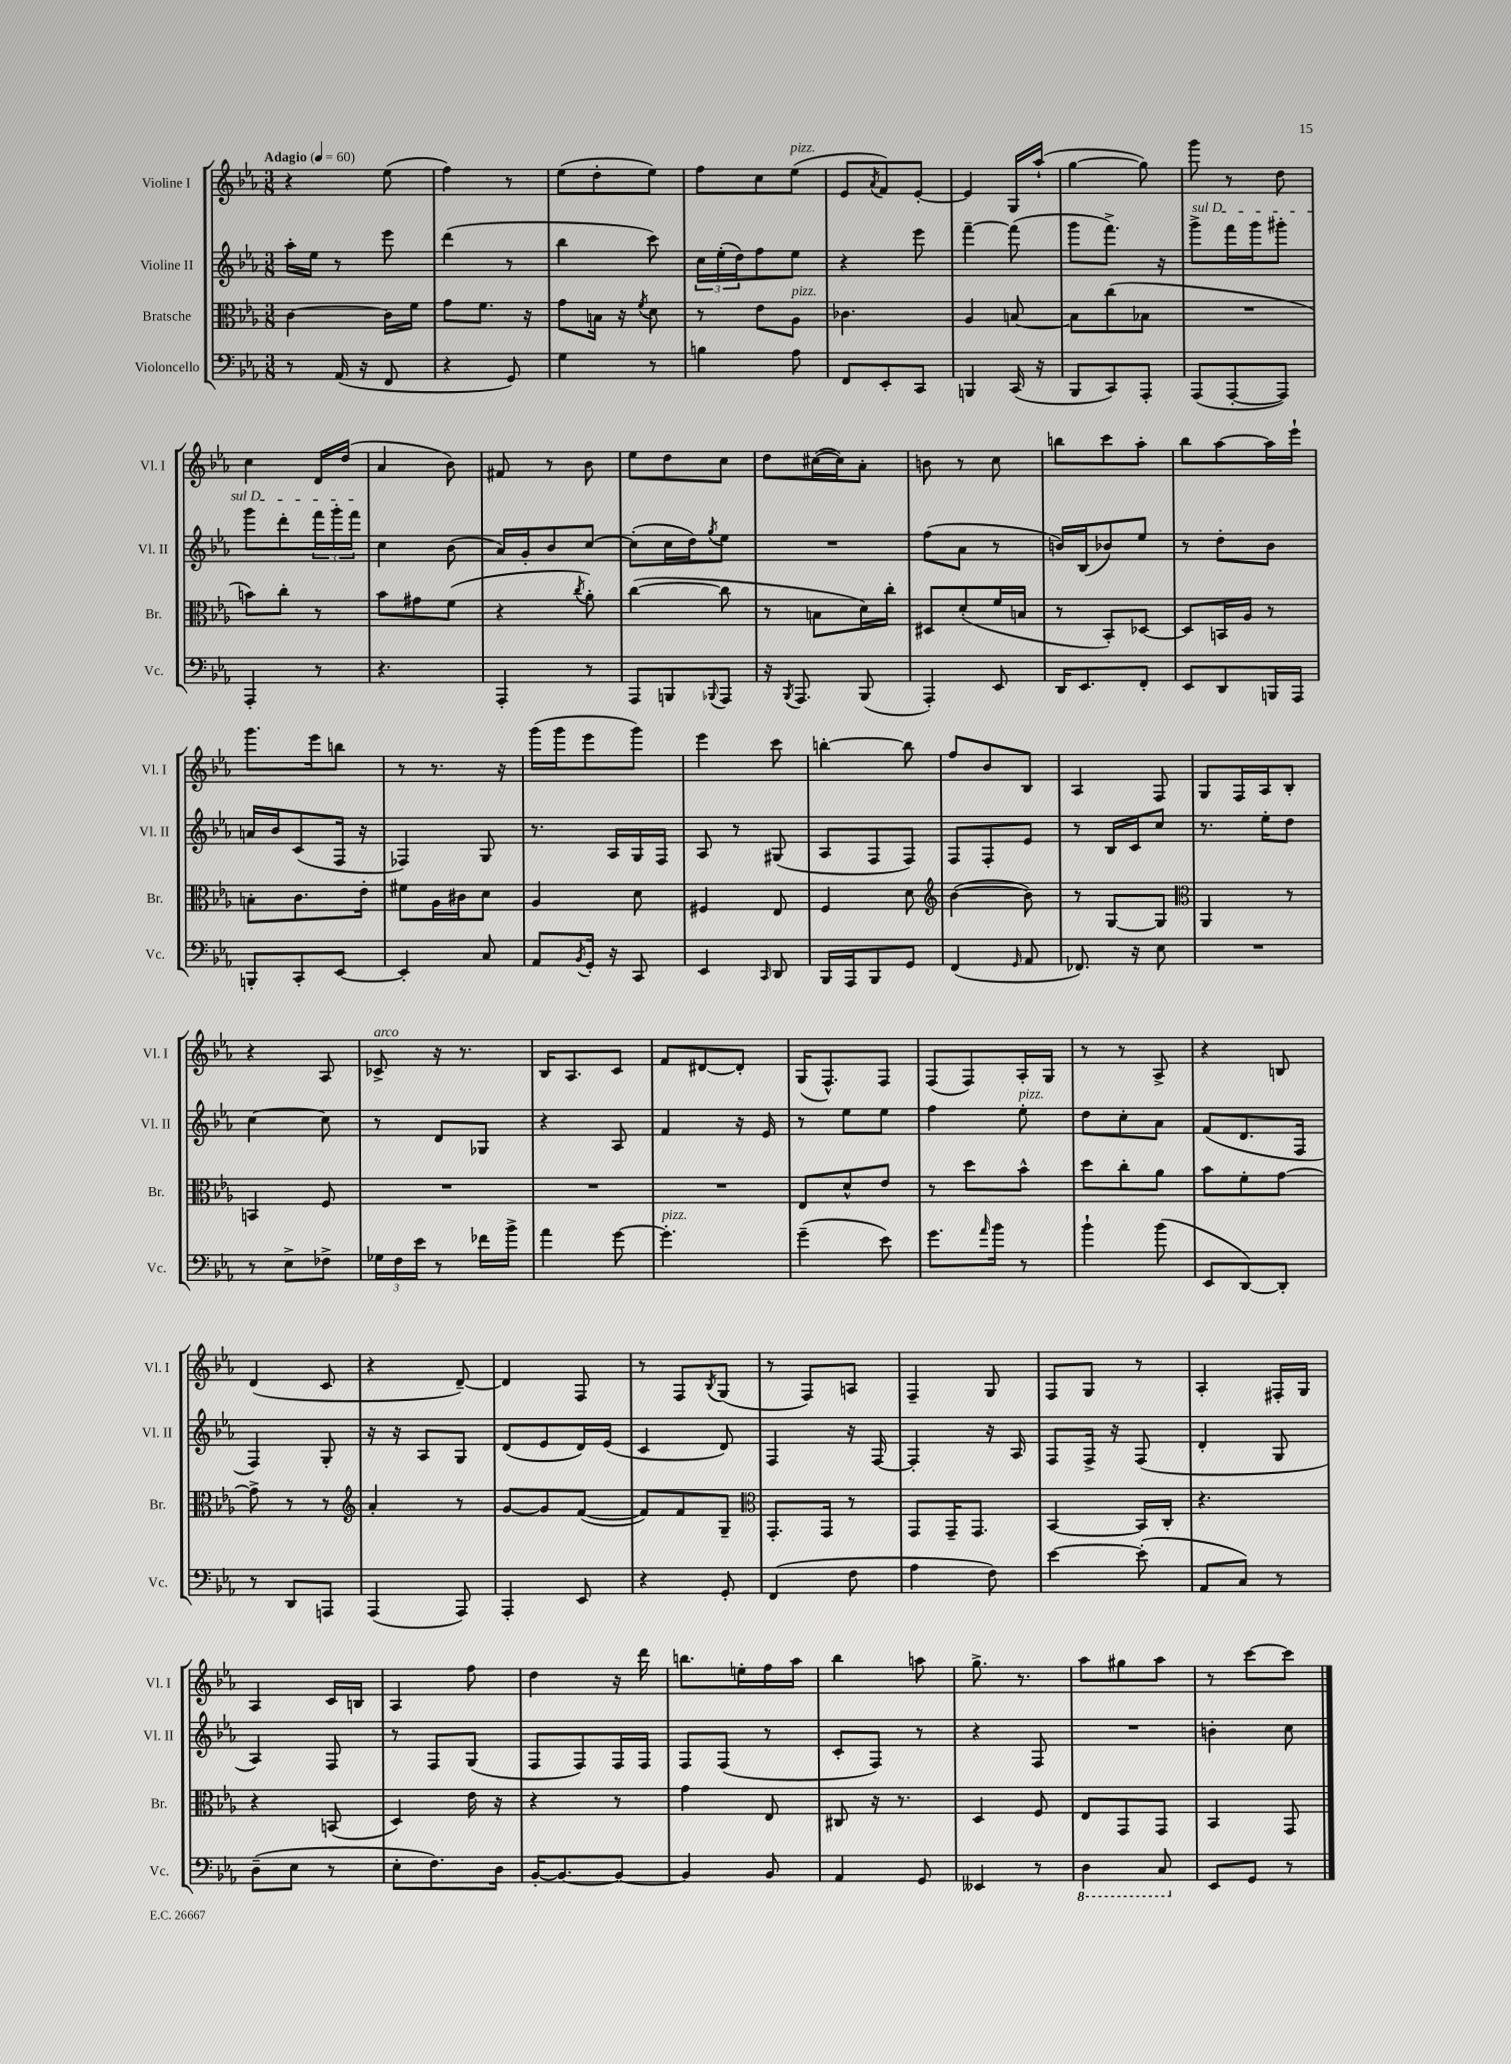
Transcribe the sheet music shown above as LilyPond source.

<<
\new StaffGroup <<
\new Staff = "s0" \with { instrumentName = "Violine I" shortInstrumentName = "Vl. I" } {
    \clef treble \key ees \major \numericTimeSignature \time 3/8 \tempo "Adagio" 4 = 60
    r4 ees''8( |
    f''4) r8 |
    ees''8( d''8-. ees''8) |
    f''8 c''8 ees''8^\markup { \italic "pizz." }( |
    ees'8 \acciaccatura { aes'8 } f'8) ees'8~-. |
    ees'4 g16 aes''16-!( |
    g''4~ g''8) |
    g'''8 r8 d''8 |
    c''4 d'16 d''16( |
    aes'4 bes'8) |
    fis'8 r8 bes'8 |
    ees''8 d''8 c''8 |
    d''8 cis''16~( cis''16) aes'8-. |
    b'8 r8 c''8 |
    b''8 c'''8 aes''8-. |
    bes''8 aes''8~ aes''16 ees'''16-! |
    g'''8. ees'''16 b''8 |
    r8 r8. r16 |
    g'''16( g'''16 ees'''8 g'''8) |
    ees'''4 c'''8 |
    b''4~-. b''8 |
    f''8 bes'8 bes8 |
    aes4 f8 |
    g8 f16 aes16 bes8-. |
    r4 aes8 |
    ces'8->^\markup { \italic "arco" } r16 r8. |
    bes16 aes8. c'8 |
    f'8 dis'8~ dis'8-. |
    g16( f8.-^) f8 |
    f8( f8) aes16-. g16 |
    r8 r8 aes8-> |
    r4 b8 |
    d'4( c'8 |
    r4 d'8~--) |
    d'4 f8 |
    r8 f8 \acciaccatura { bes8 } g8( |
    r8 f8) a8 |
    f4-- g8 |
    f8 g8 r8 |
    aes4-. fis16-. g16 |
    aes4 c'16 b16 |
    aes4 f''8 |
    d''4 r16 d'''16 |
    b''8. e''16-. f''16 aes''16 |
    bes''4 a''8 |
    g''8.-> r8. |
    aes''8 gis''8 aes''8 |
    r8 c'''8~ c'''8 \bar "|." |
}
\new Staff = "s1" \with { instrumentName = "Violine II" shortInstrumentName = "Vl. II" } {
    \clef treble \key ees \major \numericTimeSignature \time 3/8
    aes''16-. ees''16 r8 ees'''8 |
    d'''4( r8 |
    bes''4 c'''8) |
    \tuplet 3/2 { c''16 ees''16-.( d''16) } f''8 ees''8 |
    r4 ees'''8 |
    f'''4~-- f'''8( |
    g'''8 f'''8.->) r16 |
    \once \override TextSpanner.bound-details.left.text = \markup { \italic "sul D" } g'''8->\startTextSpan f'''16 g'''16 gis'''8-. |
    g'''8 d'''8-. \tuplet 3/2 { f'''16 g'''16-. f'''16\stopTextSpan } |
    c''4 bes'8( |
    aes'16) g'16-. bes'8 c''8~ |
    c''8-.( c''16 d''16) \acciaccatura { g''8 } ees''8 |
    R4. |
    f''8( aes'8 r8 |
    b'16) bes16( bes'8) ees''8 |
    r8 d''8-. bes'8 |
    a'16 bes'16 c'8( f16 r16 |
    fes4) g8 |
    r8. aes16 g16 f16 |
    aes8 r8 gis8( |
    aes8 f8 f8) |
    f8 f8-. ees'8 |
    r8 bes16 c'16 c''8 |
    r8. ees''16-. d''8 |
    c''4~ c''8 |
    r8 d'8 ges8 |
    r4 aes8 |
    f'4 r16 ees'16 |
    r8 ees''8 ees''8 |
    f''4 ees''8-.^\markup { \italic "pizz." } |
    d''8 c''8-. aes'8 |
    f'8( d'8. f16 |
    f4) g8-. |
    r16 r16 aes8 g8 |
    d'8( ees'8 d'16) ees'16( |
    c'4 d'8) |
    f4 r16 f16~ |
    f4-. r16 aes16 |
    f8 f16-> r16 f8( |
    d'4-. g8 |
    aes4) f8 |
    r8 f8 g8( |
    f8 f8) f16 f16 |
    f8 f8( r8 |
    c'8-. f8) r8 |
    r4 f8 |
    R4. |
    b'4-. c''8 \bar "|." |
}
\new Staff = "s2" \with { instrumentName = "Bratsche" shortInstrumentName = "Br." } {
    \clef alto \key ees \major \numericTimeSignature \time 3/8
    c'4~ c'16 f'16 |
    g'8 f'8. r16 |
    g'8 b16 r16 \acciaccatura { f'8 } d'8 |
    r8 ees'8 aes8^\markup { \italic "pizz." } |
    ces'4. |
    aes4 b8~ |
    b8 c''8( bes8 |
    R4. |
    b'8) c''8-. r8 |
    bes'8 gis'8 f'8( |
    r4 \acciaccatura { c''8 } aes'8-.) |
    c''4~( c''8 |
    r8 b8 d'16) c''16-. |
    dis8 d'8-.( f'16 b16 |
    r8 bes,8-.) des8~ |
    des8 b,16 aes16 r8 |
    b8-. c'8. ees'16-. |
    fis'8 aes16 cis'16 d'8 |
    aes4 d'8 |
    fis4 ees8 |
    f4 d'8 |
    \clef treble bes'4~( bes'8) |
    r8 g8~ g8 |
    \clef alto aes,4 r8 |
    b,4 f8 |
    R4. |
    R4. |
    R4. |
    ees8 d'8-^ ees'8 |
    r8 d''8 bes'8-^ |
    d''8 c''8-. aes'8 |
    bes'8 f'8-. g'8~ |
    g'8-> r8 r8 |
    \clef treble aes'4-. r8 |
    g'8~ g'8 f'8~( |
    f'8) f'8 g8-- |
    \clef alto g,8.-. g,16 r8 |
    g,8 g,16-- g,8. |
    bes,4~ bes,16 c16-. |
    r4. |
    r4 b,8( |
    d4) ees'16 r16 |
    r4 r8 |
    g'4 ees8 |
    cis8 r16 r8. |
    d4 f8 |
    ees8 g,8 g,8 |
    bes,4 g,8 \bar "|." |
}
\new Staff = "s3" \with { instrumentName = "Violoncello" shortInstrumentName = "Vc." } {
    \clef bass \key ees \major \numericTimeSignature \time 3/8
    r8 aes,16( r16 f,8 |
    r4 g,8) |
    g4 r8 |
    b4 aes8 |
    f,8 ees,8-. c,8 |
    b,,4 c,16( r16 |
    bes,,8 c,8) aes,,8-. |
    aes,,8( aes,,8~-. aes,,8) |
    aes,,4-. r8 |
    r4. |
    aes,,4-. r8 |
    aes,,8 b,,8 \appoggiatura { bes,,8 } aes,,8 |
    r16 \acciaccatura { bes,,8 } aes,,8. bes,,8( |
    aes,,4-.) ees,8 |
    d,16 ees,8. f,8-. |
    ees,8 d,8 b,,16 aes,,16 |
    b,,8-. c,8-. ees,8~ |
    ees,4-. c8 |
    aes,8 \acciaccatura { bes,8 } g,16-. r16 c,8 |
    ees,4 \grace { c,16 } d,8 |
    bes,,16 aes,,16 bes,,8 g,8 |
    f,4( \grace { g,16 } aes,8 |
    fes,8.) r16 ees8 |
    R4. |
    r8 ees8-> fes8-> |
    \tuplet 3/2 { ges16 f16 ees'16 } r8 fes'16 bes'16-> |
    aes'4 g'8~ |
    g'4.-.^\markup { \italic "pizz." } |
    g'4--( ees'8) |
    g'8. \grace { aes'16 } bes'16 r8 |
    bes'4-! bes'8( |
    ees,8 d,8~) d,8-. |
    r8 d,8 a,,8 |
    aes,,4( aes,,8) |
    aes,,4-. ees,8 |
    r4 g,8-. |
    f,4( f8 |
    aes4 f8) |
    ees'4~ ees'8-.( |
    aes,8 c8) r8 |
    d8--( ees8 r8 |
    ees8-. f8.) d16 |
    bes,16~-. bes,8.~ bes,8~ |
    bes,4 bes,8 |
    aes,4 g,8 |
    eeses,4 r8 |
    \ottava #-1 d,4 c,8 \ottava #0 |
    ees,8 g,8 r8 \bar "|." |
}
>>
>>
\layout { \context { \Score \remove "Bar_number_engraver" } }
